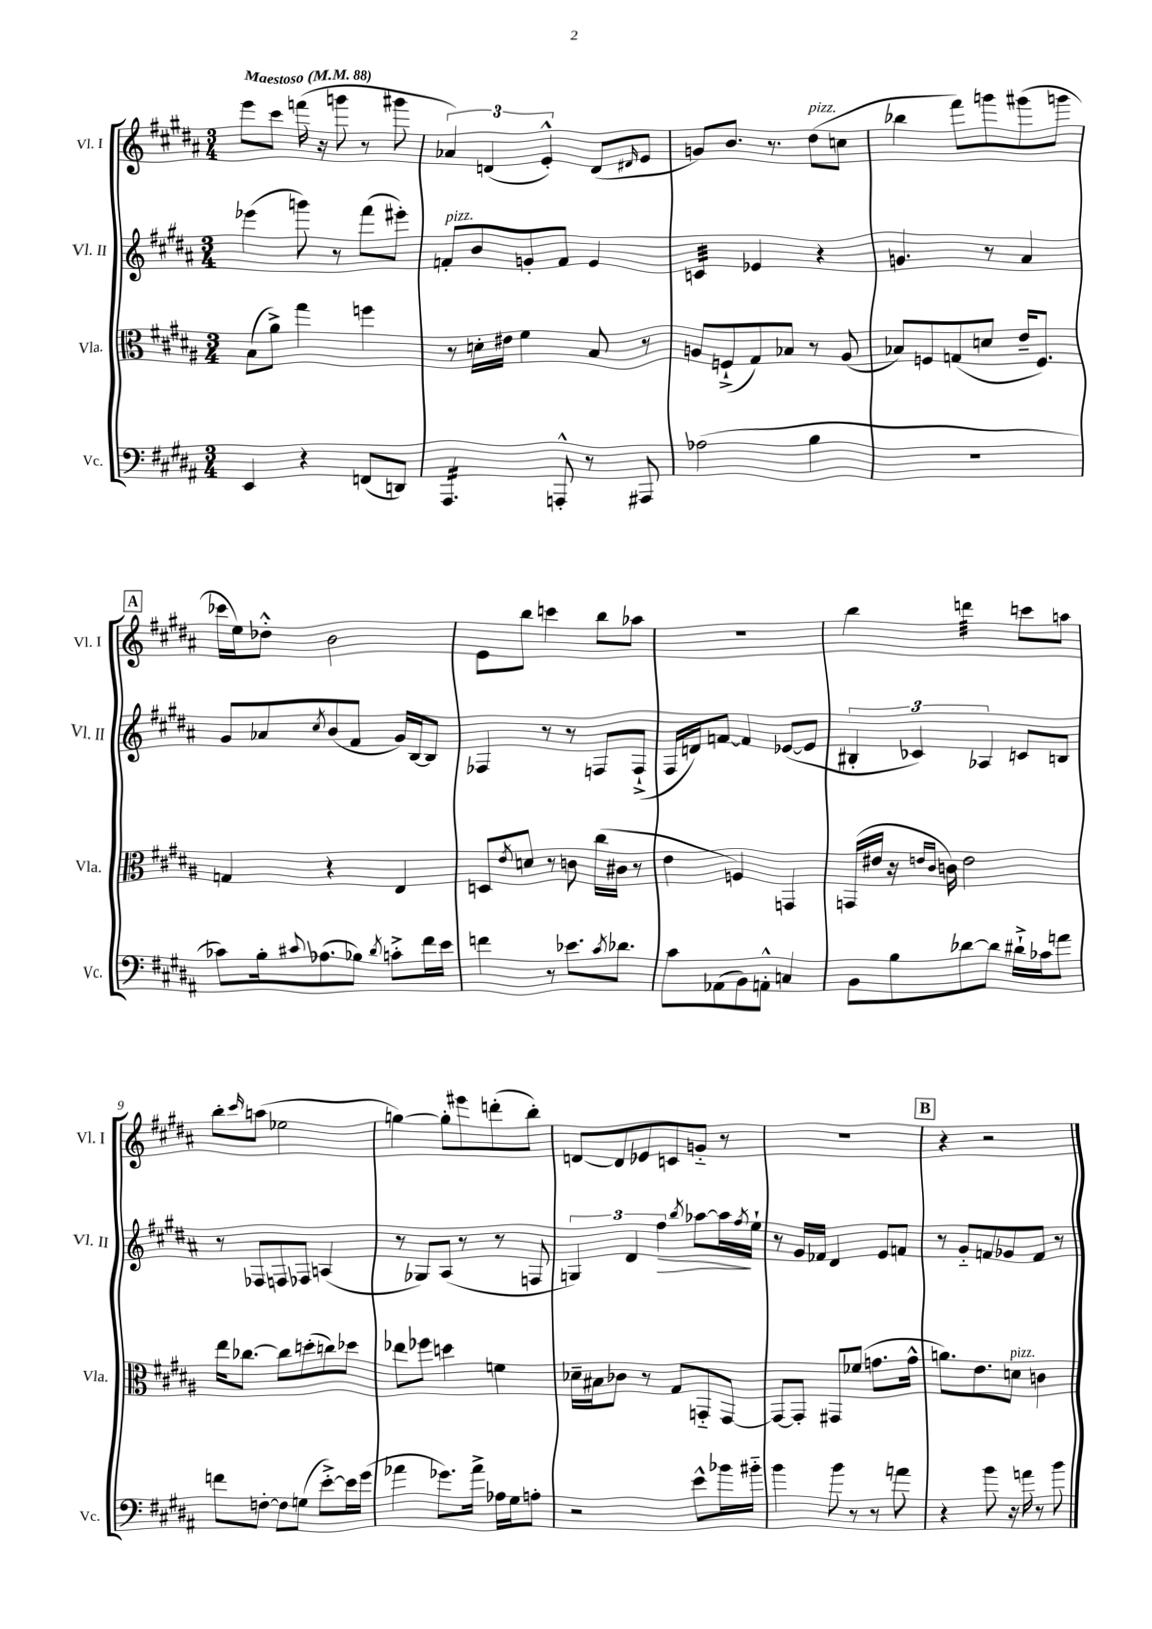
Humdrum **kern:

**kern	**kern	**kern	**dynam	**kern
*part4	*part3	*part2	*part2	*part1
*staff4	*staff3	*staff2	*staff2	*staff1
*I"Vc.	*I"Vla.	*I"Vl. II	*	*I"Vl. I
*I'Vc.	*I'Vla.	*I'Vl. II	*	*I'Vl. I
*clefF4	*clefC3	*clefG2	*	*clefG2
*k[f#c#g#d#a#]	*k[f#c#g#d#a#]	*k[f#c#g#d#a#]	*	*k[f#c#g#d#a#]
*M3/4	*M3/4	*M3/4	*	*M3/4
*MM88	*MM88	*MM88	*	*MM88
=1	=1	=1	=1	=1
!	!	!	!	!LO:TX:a:B:t=Maestoso
4EE/	(8B\L	(4eee-X\	.	8eee\L
.	8a#^\J)	.	.	8ccc#\J
4r	4gg#\	8gggn\)	.	(16fffn\
.	.	.	.	16r
.	.	8r	.	8gggn\
(8FFn/L	4ffn\	(8fff#\L	.	8r
8DDn/J)	.	8eee#X'\J)	.	8ggg#X\
=2	=2	=2	=2	=2
!	!	!LO:TX:a:i:t=pizz.	!	!
*tremolo	*	*	*	*
16AAA#/LL	8r	8fn'/L	.	6a-X/)
16AAA#/	.	.	.	.
16AAA#/	16dn'\LL	8b/	.	.
.	.	.	.	(6dn/
16AAA#/	16e#X\JJ	.	.	.
16AAA#/	4f#\	8gn'/	.	.
16AAA#/JJ	.	.	.	.
*Xtremolo	*	*	*	*
.	.	.	.	6e'^^/)
8AAAn'^^/	.	8f/J	.	.
8r	8B/	4e/	.	(8d/L
.	.	.	.	16qqd#X/
8AAA#X/	8r	.	.	8e/J
=3	=3	=3	=3	=3
*	*	*tremolo	*	*
(2A-X\	8An/L	32cn/LLL	.	8gn/L)
.	.	32cn/	.	.
.	.	32cn/	.	.
.	.	32cn/	.	.
.	(8Fn`^/	32cn/	.	8.b/J
.	.	32cn/	.	.
.	.	32cn/	.	.
.	.	32cn/JJJ	.	.
*	*	*Xtremolo	*	*
.	8G#/)	4e-X/	.	.
.	.	.	.	8.r
.	8B-X/J	.	.	.
!	!	!	!	!LO:TX:a:i:t=pizz.
4B\	8r	4r	.	(8dd#\L
.	(8A/	.	.	8ccn\J
=4	=4	=4	=4	=4
2.r	8B-X/L)	4.gn/	.	4bb-X\
.	8Fn/	.	.	.
.	(8Gn/	.	.	8fff#\L)
.	8dn/J	8r	.	8gggn\
.	16e~/KL	4a#/	.	(8ggg#X\
.	8.F/J)	.	.	.
.	.	.	.	8gggn\J
!!LO:LB:g=z
!!LO:REH:place=s1:t=A
=5	=5	=5	=5	=5
8c-X\L)	4Gn/	8g#/L	.	16ccc-X\LL
.	.	.	.	16ee\J)
16B'\k	.	8a-X/	.	8dd-X'^^\J
8qqc#X/	.	.	.	.
(8.A-X\	.	.	.	.
.	.	8qcc#/	.	.
.	4r	(8b/	.	2b\
8B-X\J)	.	8f#/J	.	.
8qd#/	.	.	.	.
8cn'^\L	4E/	16g#/LL)	.	.
.	.	[16B/J	.	.
16f#\L	.	8B/J]	.	.
16e\JJ	.	.	.	.
=6	=6	=6	=6	=6
4fn\	8Dn/L	4F-X/	.	8e\L
.	8qe/	.	.	.
.	8dn/J	.	.	8bb\J
8r	8r	8r	.	4cccn\
8.e-X\L	8cn\	8r	.	.
.	(16cc#\LL	8Fn/L	.	8bb\L
8qc#/	.	.	.	.
8.d-X\J	16c#X\JJ	.	.	.
.	8r	(8F`^/J	.	8aa-X\J
=7	=7	=7	=7	=7
8c#\L	4e\	16F#/LL	.	2.r
.	.	16dn/J)	.	.
(8AA-X\	.	[8fn/J	.	.
8BB\)	4Fn/)	4f/]	.	.
8AAn'^^\J	.	.	.	.
4Cn/	4GGn/	([8e-X/L	.	.
.	.	8e-/J]	.	.
=8	=8	=8	=8	=8
8BB\L	(16GGn/LL	6B#X'/	.	4bb\
.	16e#X/JJ	.	.	.
8B\	16r	.	.	.
.	.	6c-X/)	.	.
.	16qqen/LL	.	.	.
.	16qqc#/JJ	.	.	.
.	16cn\)	.	.	.
*	*	*	*	*tremolo
[8d-X\	2e\	.	.	32dddn\LLL
.	.	.	.	32dddn\
.	.	.	.	32dddn\
.	.	6A-X/	.	.
.	.	.	.	32dddn\
8d-\J]	.	.	.	32dddn\
.	.	.	.	32dddn\
.	.	.	.	32dddn\
.	.	.	.	32dddn\JJJ
*	*	*	*	*Xtremolo
16d#X`^\LL	.	8cn/L	.	8cccn\L
16c-X\J	.	.	.	.
8an\J	.	8Bn/J	.	8aan\J
!!LO:LB:g=z
=9	=9	=9	=9	=9
8fn\L	16ee\KL	8r	.	8bb'\L
.	[8.cc-X\J	.	.	.
.	.	.	.	16qqccc#/
[8Fn'\J	.	8F-X/L	.	(8aan\J
8F\L]	8cc-\L]	8Fn/	.	2ee-X\
(8Gn\J	(8ddn'\	8F-X/J	.	.
[8e'^\L)	8ccn\)	(4An/	.	.
16e\L]	8dd-X\J	.	.	.
(16g#\JJ	.	.	.	.
=10	=10	=10	=10	=10
4a-X\	8ee-X\L	8r	.	[4ggn\)
.	8ff-X\J	8G-X/L)	.	.
8.g-X\L)	4ddn\	(8A#/J	.	8gg'\L]
.	.	8r	.	8eee#X\
16a-^\Jk	.	.	.	.
16A-X\LL	4fn\	8r	.	(8dddn'\
16G#\J	.	.	.	.
8An'\J	.	8Fn/	.	8bb'\J)
=11	=11	=11	=11	=11
2r	16d-X~\LL	6Gn/)	.	[8dn/L
.	16B#X\J	.	.	.
.	8c-X\J	.	.	8d/]
.	.	6d#/	.	.
.	8r	.	.	8e-X/
!	!	!	!LO:HP:b	!
.	.	6ff#\	>	.
.	8G#/L	.	.	8cn/
.	.	8qbb/	.	.
8e^^\L	8GGn/	[8aa-X\L	.	8gn/J
16b-X\L	[8GG/J	16aa-\L]	.	8r
.	.	8qff#/	.	.
16b#X\JJ	.	16ee`\JJ	]	.
=12	=12	=12	=12	=12
4b\	8GG/L_	8r	.	2.r
.	8GG'/J]	16g#/LL	.	.
.	.	16f-X/JJ	.	.
8b\	8GG#X/L	4d#/	.	.
8r	(8f-X/J	.	.	.
8r	8.gn\L	8e/L	.	.
8an\	.	8fn/J	.	.
.	16g^^\Jk	.	.	.
!!LO:REH:place=s1:t=B
=13	=13	=13	=13	=13
4r	8.an\L)	8r	.	4r
.	.	8g#/L	.	.
.	8.e\	.	.	.
8b\	.	8fn/	.	2r
!	!LO:TX:a:i:t=pizz.	!	!	!
16r	8dn\J	8g-X/	.	.
16an\	.	.	.	.
8r	4cn\	8f/J	.	.
8b\	.	8r	.	.
==	==	==	==	==
*-	*-	*-	*-	*-
